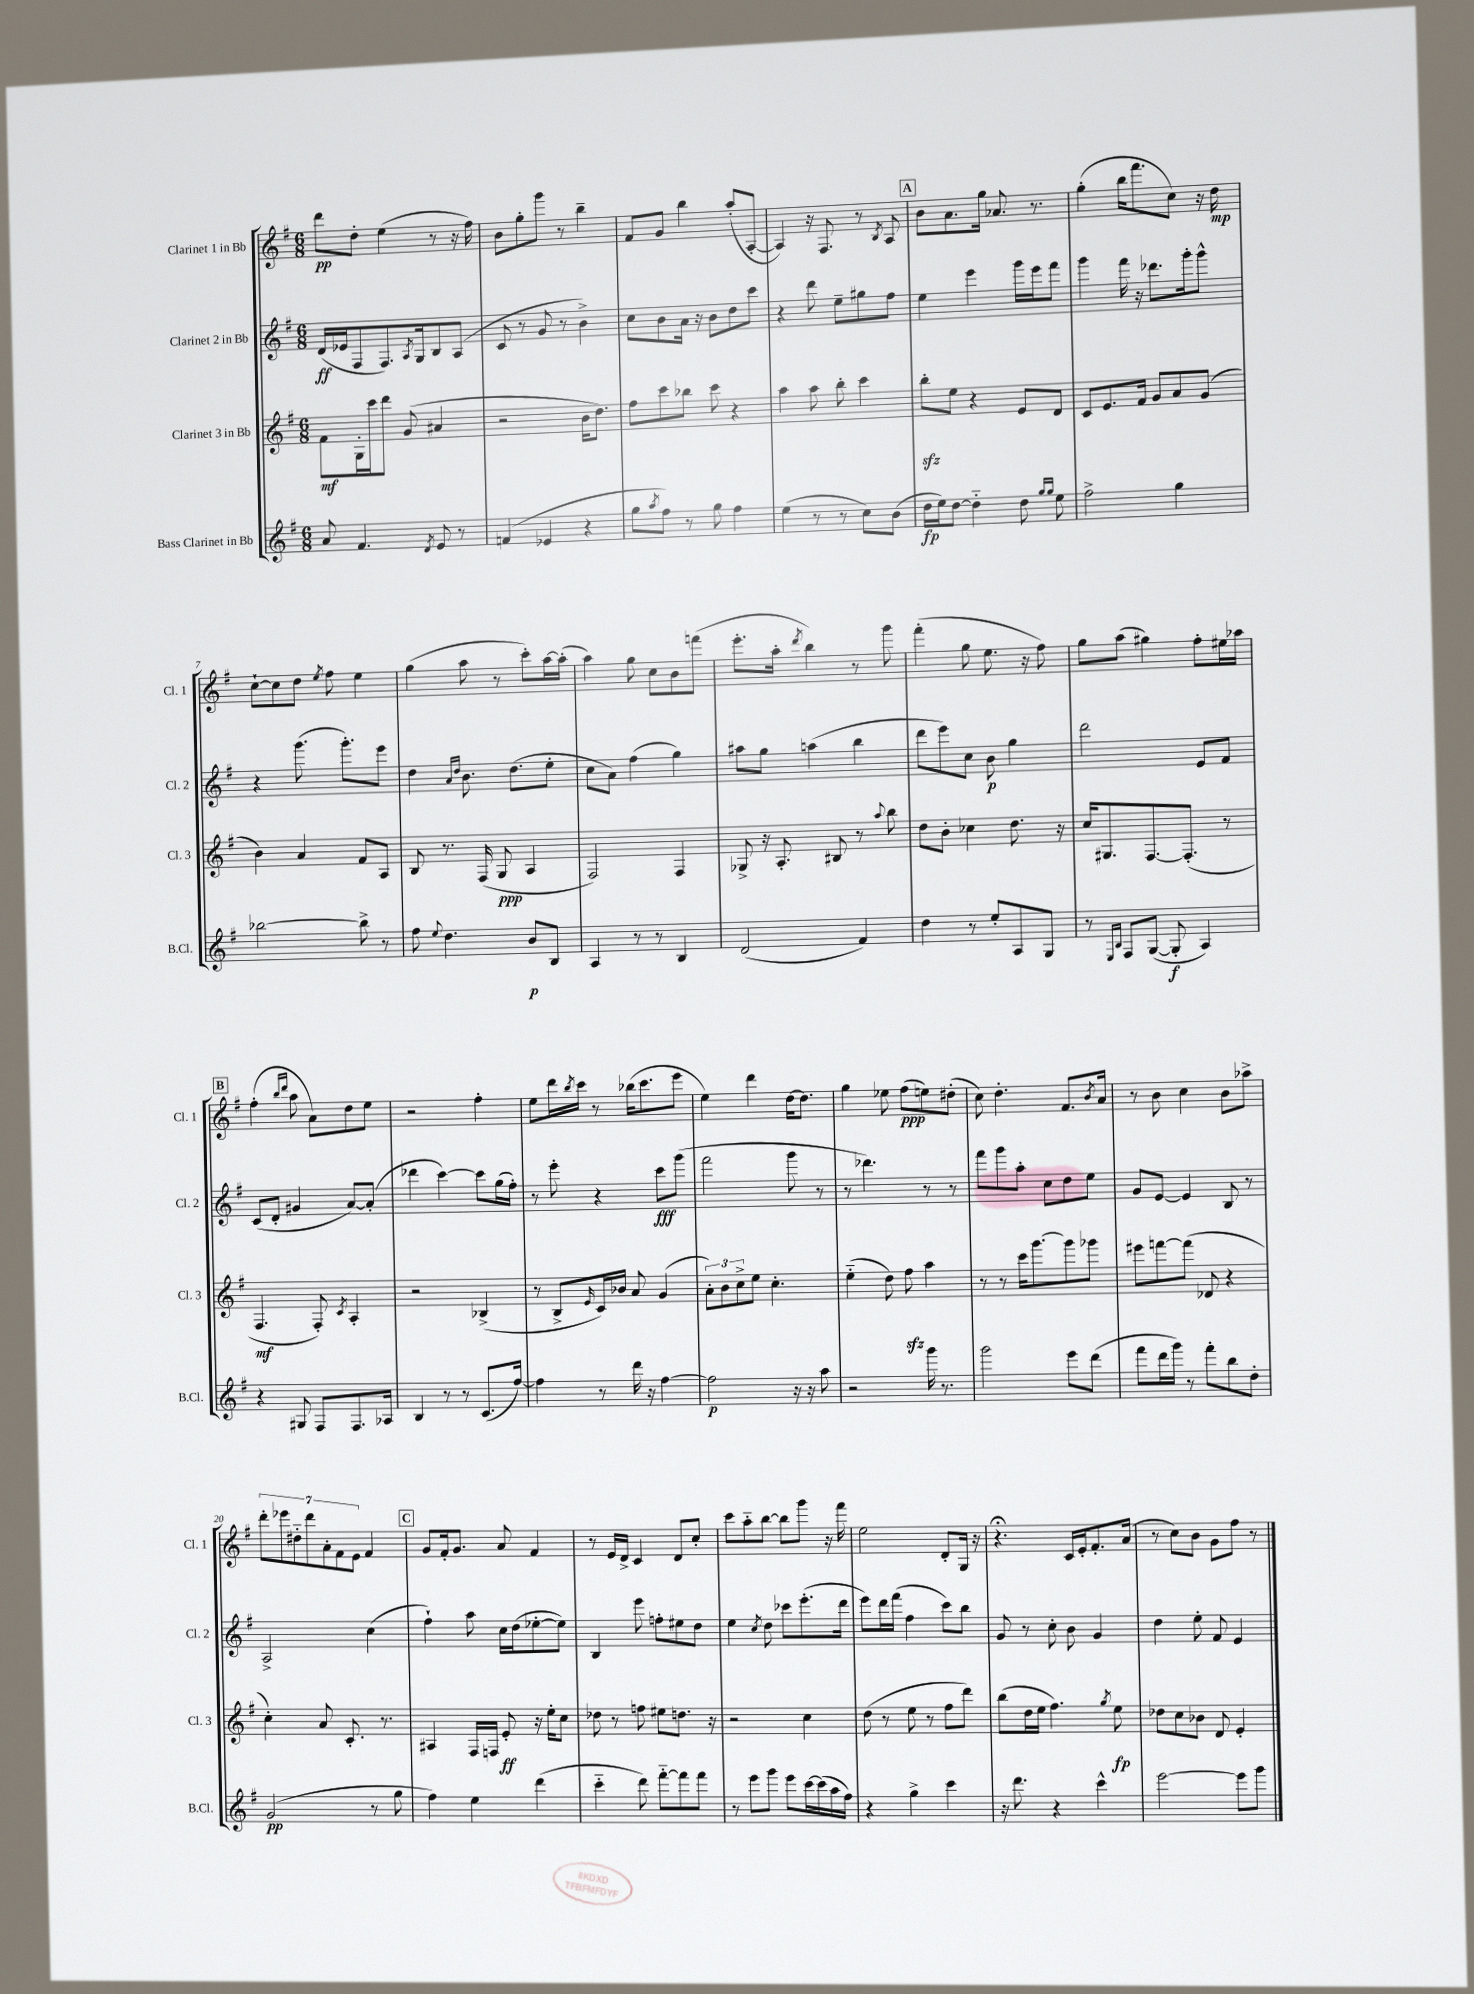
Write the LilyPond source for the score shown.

<<
\new StaffGroup <<
\new Staff = "s0" \with { instrumentName = "Clarinet 1 in Bb" shortInstrumentName = "Cl. 1" } {
    \clef treble \key g \major \numericTimeSignature \time 6/8
    d'''8\pp d''8-. e''4( r8 r16 fis''16) |
    b'8 g''8-. g'''8 r8 b''4-- |
    fis'8 g'8 b''4 a''8-.( a8~-. |
    a4) r16 fis8. r8 \acciaccatura { b8 } a8 |
    \mark \markup { \box "A" } b'8 a'8. g''16 aes'8. r8. |
    g''4-.( b''16 fis'''8. c''8) r16 d''16\mp |
    c''8~-! c''8 d''8 \acciaccatura { e''8 } fis''8 e''4 |
    g''4( a''8 r8 c'''8-.) a''16~ a''16-.( |
    a''4) g''8 c''8 b'8 f'''8( |
    e'''8.-. a''16-. \acciaccatura { d'''8 } b''4) r8 g'''8 |
    fis'''4-.( g''8 e''8. r16 fis''8) |
    g''8 a''8( gis''4) fis''8-. eis''16 aes''16 |
    \mark \markup { \box "B" } fis''4-.( \grace { b''16 d'''16 } a''8 a'8) d''8 e''8 |
    r2 fis''4-. |
    e''8 d'''16 \acciaccatura { b''8 } c'''16 r8 bes''16( c'''8. e'''8 |
    e''4) d'''4 d''16~ d''8. |
    g''4 ees''8 fis''8\ppp( e''8) dis''8-.( |
    c''8) d''4.-. fis'8. \acciaccatura { b'8 } a'16 |
    r8 b'8 c''4 b'8 aes''8-> |
    \tuplet 7/4 { d'''8-. ees'''8 dis''8-_ d'''8 a'8-. fis'8 e'8 } fis'4 |
    \mark \markup { \box "C" } g'8 fis'16-. g'8. a'8 fis'4 |
    r8 e'16 d'16-> c'4 d'8 c''8-. |
    c'''8 a''8-_ b''8~ b''8 g'''8 r16 fis'''16 |
    e''2 d'8-. g16 r16 |
    r4.\fermata c'16 e'16-. fis'8.-. a'16( |
    r8 c''8) b'8 g'8 fis''8 r8 \bar "|." |
}
\new Staff = "s1" \with { instrumentName = "Clarinet 2 in Bb" shortInstrumentName = "Cl. 2" } {
    \clef treble \key g \major \numericTimeSignature \time 6/8
    d'16\ff( ees'16 fis8 fis8.) \acciaccatura { a8 } g16 b8 a8( |
    c'8 r8 g'8 r8 b'4->) |
    c''8 b'8 a'16 r16 b'8 d''8 c'''8 |
    r4 d'''8 e''8-- gis''8 fis''8 |
    \mark \markup { \box "A" } e''4 e'''4 g'''16 e'''16 fis'''8 |
    g'''4 fis'''16 r16 des'''8. g'''16-. g'''8-^ |
    r4 g'''8.( g'''8.-.) e'''8 |
    d''4 \grace { a'16 d''16 } b'8. d''8.( e''8-. |
    c''8 a'8) fis''4( g''4) |
    ais''8 g''8 a''4( b''4 |
    d'''8 e'''8) c''8 b'8\p g''4 |
    d'''2 e'8 fis'8 |
    \mark \markup { \box "B" } c'8( d'8-. gis'4 a'8~) a'8-.( |
    des'''4 c'''4~) c'''8 g''16( fis''16-.) |
    r8 e'''8-. r4 c'''8\fff g'''8( |
    fis'''2 g'''8 r8 |
    r8 des'''4.) r8 r8 |
    fis'''8 g'''8 a''8-. c''8 d''8 e''8 |
    g'8 e'8~ e'4 b8 r8 |
    a2-> c''4( |
    \mark \markup { \box "C" } fis''4-!) a''8 c''16 d''16( ees''8~-. ees''8) |
    b4 e'''8 f''8-. eis''8 d''8 |
    e''4 \acciaccatura { c''8 } d''8 ces'''8 e'''8.-.( d'''16 |
    e'''8) d'''16 fis'''16( fis''4 c'''8) b''8 |
    g'8 r8 c''8-. b'8 g'4 |
    d''4 e''8-. fis'8 e'4 \bar "|." |
}
\new Staff = "s2" \with { instrumentName = "Clarinet 3 in Bb" shortInstrumentName = "Cl. 3" } {
    \clef treble \key g \major \numericTimeSignature \time 6/8
    fis'8\mf g16-. c'''16 d'''8 g'8( ais'4 |
    r2 b'16 d''8.) |
    fis''8 c'''8 bes''8 c'''8 r4 |
    a''4 a''8 b''8-. c'''4 |
    \mark \markup { \box "A" } b''8-.\sfz e''8 r4 e'8 d'8 |
    c'8 e'8. fis'16 g'8 a'8 g'8( |
    b'4) a'4 fis'8 a8 |
    b8 r8. fis16( g8\ppp a4 |
    fis2) fis4 |
    ges8-> r16 a8.-. bis8 r8 \appoggiatura { a''8 } b''8 |
    d''8 b'8-. ces''4 d''8. r16 |
    c''16 gis8. fis8.~ fis8.-.( r8 |
    \mark \markup { \box "B" } fis4.\mf fis8-.) \acciaccatura { c'8 } a4-. |
    r2 bes4->( |
    r8 b8-> \grace { e'16 } c'16) bes'16 a'8 g'4( |
    \tuplet 3/2 { a'8-.) b'8 c''8-> } e''8 c''4.-. |
    e''4-_( d''8) fis''8\sfz a''4 |
    r8 r8 c'''16 g'''8.~ g'''8 ges'''8 |
    eis'''8 f'''8~ f'''8( des'8 r4 |
    c''4-.) a'8 c'8.-. r8. |
    \mark \markup { \box "C" } ais4 fis16 f16 e'8-.\ff r16 e''16-. c''8 |
    des''8 r8 f''8 eis''8 d''8. r16 |
    r2 c''4 |
    d''8( r8 e''8 r8 fis''8 d'''8) |
    b''8( d''16 e''16 fis''4.) \acciaccatura { g''8 } e''8\fp |
    des''8 c''8 bes'8 d'8 e'4-. \bar "|." |
}
\new Staff = "s3" \with { instrumentName = "Bass Clarinet in Bb" shortInstrumentName = "B.Cl." } {
    \clef treble \key g \major \numericTimeSignature \time 6/8
    a'8 fis'4. \acciaccatura { d'8 } e'8 r8 |
    f'4( ees'4 r4 |
    g''8 \acciaccatura { a''8 } fis''8) r8 g''8 fis''4 |
    e''4( r8 r8 c''8) b'8( |
    \mark \markup { \box "A" } d''16\fp e''16) d''8~ d''4-_ d''8 \grace { g''16 g''16 } e''8 |
    fis''2-> g''4 |
    bes''2~ bes''8-> r8 |
    fis''8 \appoggiatura { e''8 } d''4. b'8\p b8 |
    a4 r8 r8 b4 |
    d'2( fis'4) |
    d''4 r8 e''8-. a8 g8 |
    r8 \grace { e16 b16 } fis8 g8~( g8-.\f a4) |
    \mark \markup { \box "B" } r4 gis8 fis8 fis8. aes16 |
    b4 r8 r8 c'8.( fis''16~) |
    fis''4 r8 d'''16 r16 fis''4~ |
    fis''2\p r16 r16 a''8 |
    r2 g'''16 r8. |
    g'''2 e'''8 d'''8( |
    fis'''8 d'''16 g'''16) r8 fis'''8-. b''8 d''8-. |
    g'2\pp( r8 g''8 |
    \mark \markup { \box "C" } fis''4) e''4 d'''4( |
    c'''4-_ d'''8) fis'''8~-_ fis'''8 fis'''8 |
    r8 e'''8 g'''8 e'''8 c'''16~ c'''16( a''16 fis''16) |
    r4 g''4-> c'''4 |
    r16 d'''8. r4 c'''4-^ |
    e'''2~ e'''8 g'''8 \bar "|." |
}
>>
>>
